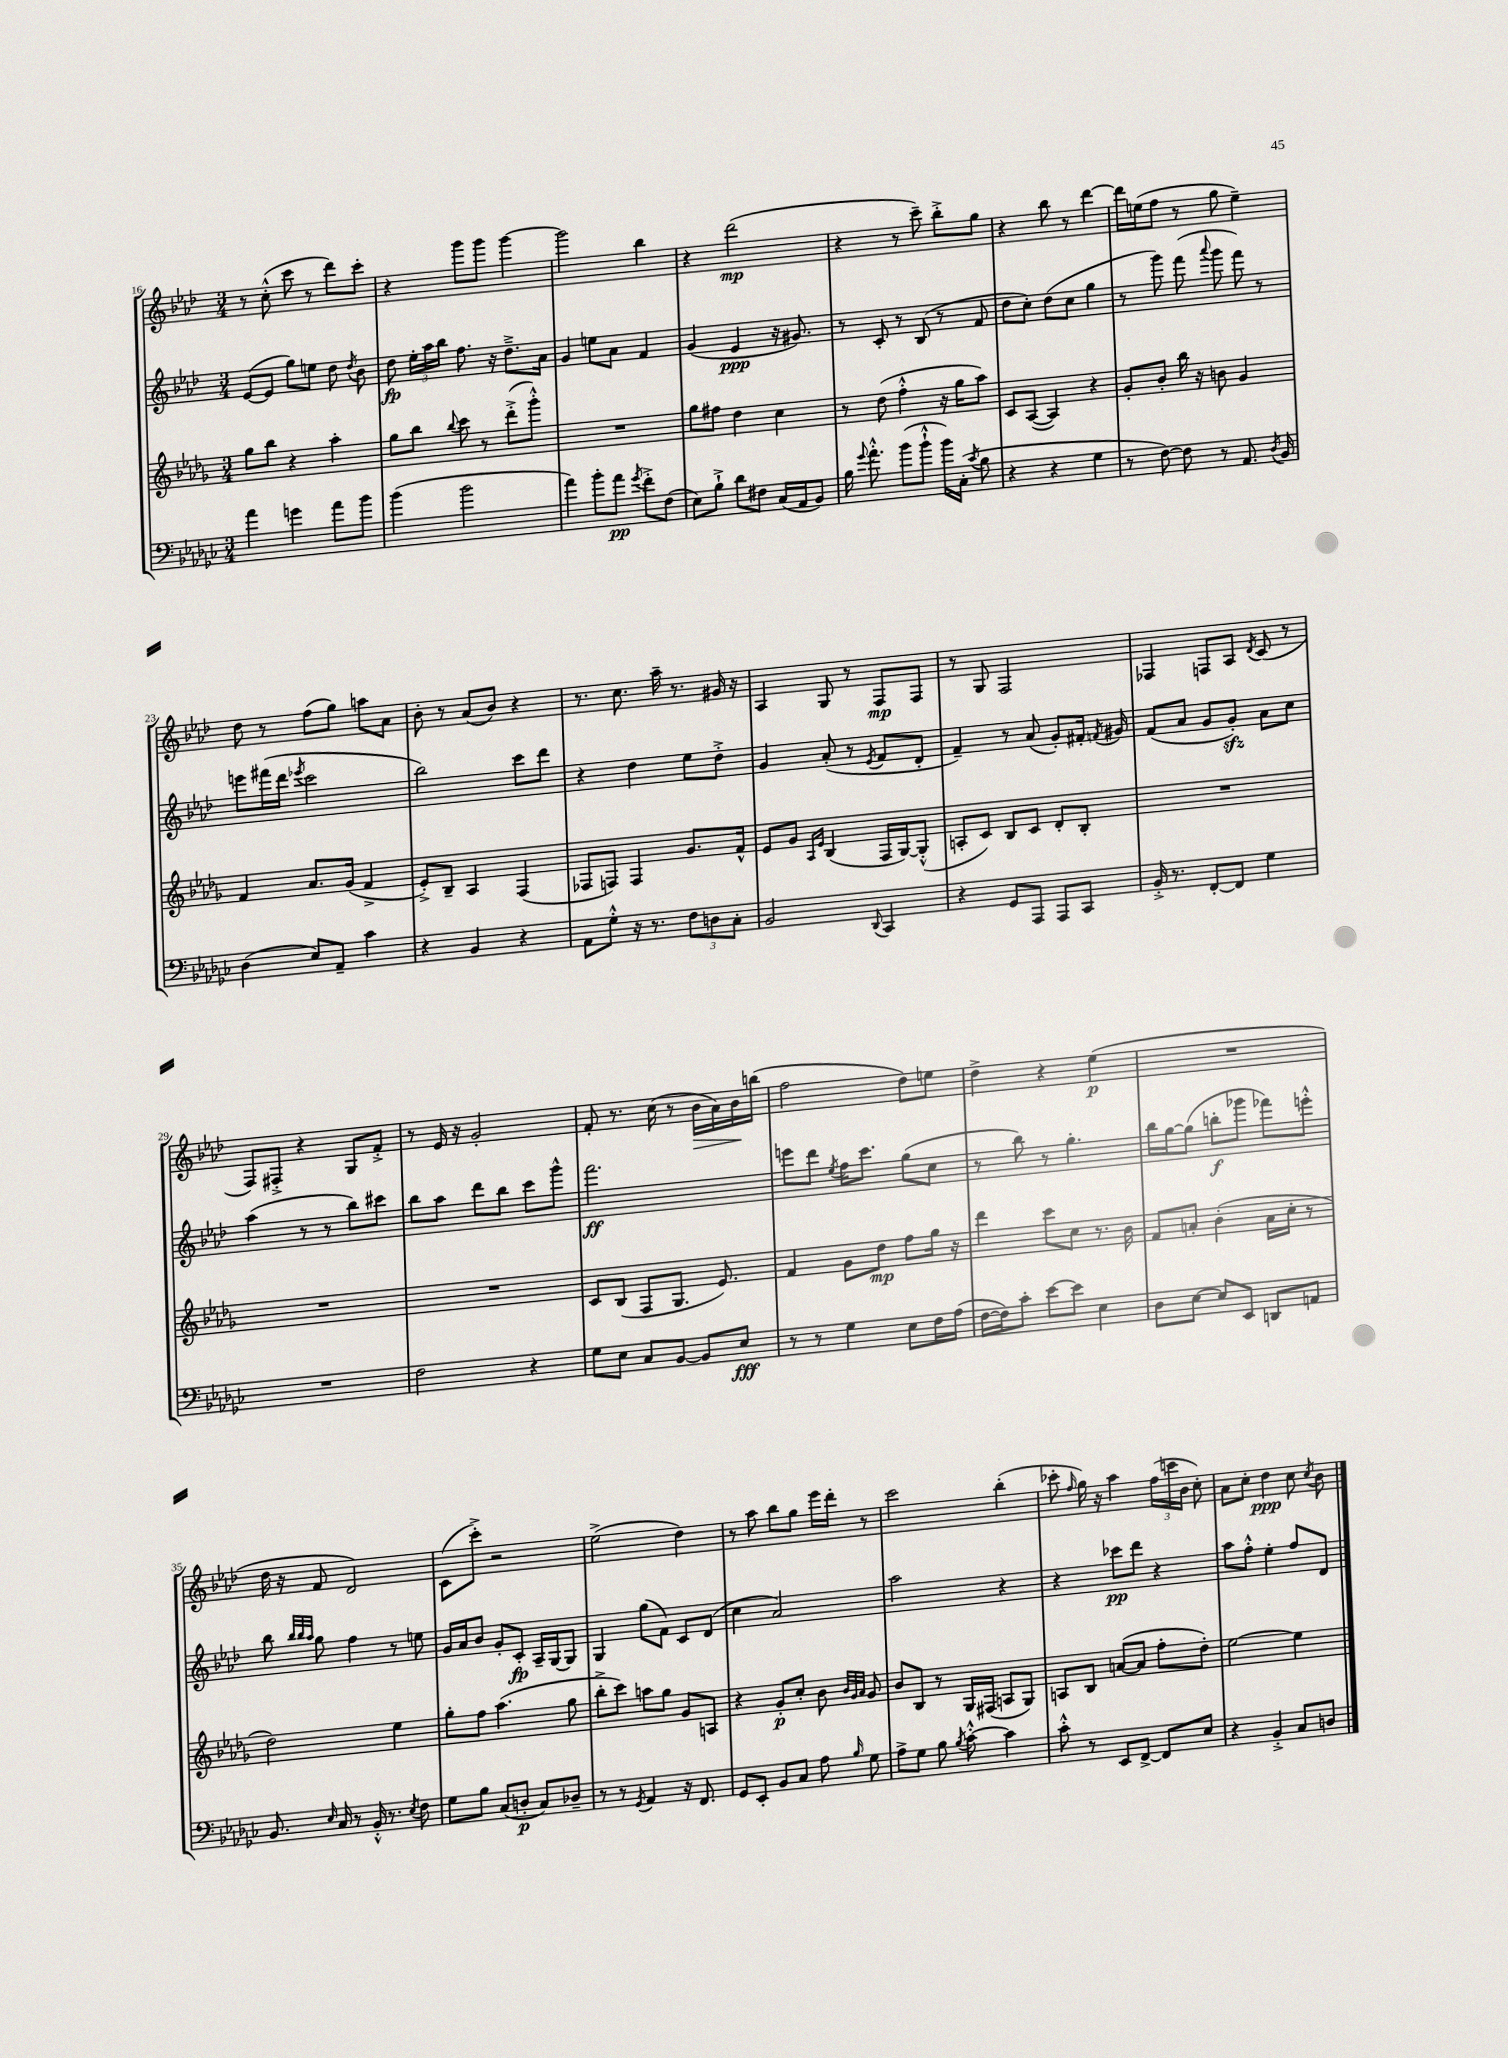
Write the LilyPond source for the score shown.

<<
\new StaffGroup <<
\new Staff = "s0" {
    \clef treble \key aes \major \numericTimeSignature \time 3/4
    \autoBeamOff r8 c''8-.-^( c'''8 r8 des'''8[) c'''8]-. |
    r4 g'''8[ g'''8] g'''4~ |
    g'''2 bes''4 |
    r4 des'''2\mp( |
    r4 r8 c'''8--) bes''8[-.-> g''8] |
    r4 bes''8 r8 des'''4~ |
    des'''16[ e''16( f''8] r8 g''8 e''4--) |
    des''8 r8 f''8[( g''8]) a''8[ aes'8] |
    bes'8-. r8 aes'8[( bes'8]) r4 |
    r8. c''8. aes''16-- r8. gis'16 r16 |
    aes4 g8 r8 f8[\mp f8] |
    r8 g8 f2 |
    fes4 f8[ aes8] \acciaccatura { des'8 } c'8( r8 |
    f8[) fis8]-.-> r4 g8[ f'8]-.-> |
    r8 ees'16 r16 g'2-. |
    f'8-. r8. c''16( r8 bes'16[\> aes'16) bes'16\! b''16]( |
    f''2 des''8[) e''8] |
    des''4-> r4 ees''4\p( |
    R2. |
    des''16 r16 f'8 des'2) |
    c'8[( c'''8]-.->) r2 |
    ees''2->( des''4) |
    r8 aes''8 bes''8[ g''8] ees'''16[ des'''16]-. r8 |
    c'''2 bes''4-.( |
    ces'''8-. \grace { f''16 } g''16) r16 aes''4 \tuplet 3/2 { f''16[( c'''16 bes'16] } c''8-.) |
    aes'8[ c''8]-. des''4\ppp c''8 \acciaccatura { c''8 } bes'8 \bar "|." |
}
\new Staff = "s1" {
    \clef treble \key aes \major \numericTimeSignature \time 3/4
    \autoBeamOff ees'8[~( ees'8] g''8[) e''8] des''8 \acciaccatura { des''8 } bes'8 |
    des''8\fp \tuplet 3/2 { ees''16[-. aes''16 bes''16] } f''8. r16 des''8.[---> aes'16] |
    g'4 e''8[ aes'8] f'4 |
    g'4( ees'4\ppp r16 gis'8.) |
    r8 c'8-. r8 bes8( r8 f'8 |
    des''8[ c''8]-.) des''8[( c''8] g''4 |
    r8 g'''8) f'''8( \appoggiatura { aes'''8 } g'''8 f'''8) r8 |
    e'''8[ fis'''16( des'''16] \acciaccatura { ees'''8 } c'''2 |
    bes''2) c'''8[ des'''8] |
    r4 des''4 ees''8[ des''8]-.-> |
    g'4 aes'8-.( r8 \acciaccatura { ees'8 } f'8[ des'8]-. |
    f'4--) r8 aes'8( g'8[-.) fis'16]-. \acciaccatura { f'8 } gis'16 |
    f'8[( aes'8] g'8[ g'8]-.\sfz) aes'8[ c''8] |
    aes''4( r8 r8 bes''8[) cis'''8] |
    bes''8[ aes''8] des'''8[ bes''8] c'''8[ g'''8]-^ |
    f'''2.\ff |
    e'''8[ des'''8] \acciaccatura { ees''8 } f''16[ c'''8.] g''8[( c''8] |
    r8 bes''8) r8 g''4.-. |
    bes''16[ g''16~ g''8]( b''8[-.\f ges'''8] fes'''8[) e'''8]-.-^ |
    bes''8 \grace { bes''32[ bes''32 aes''32] } g''8 f''4 r8 e''8 |
    g'16[ aes'16 bes'8] g'8[-. c'8]-.\fp aes16[-- g16~ g8] |
    g4 g''8[( f'8]) c'8[ des'8]( |
    c''4 aes'2) |
    aes''2 r4 |
    r4 ces'''8[\pp des'''8] r4 |
    aes''8[ f''8]-.-^ ees''4-. f''8[ des'8] \bar "|." |
}
\new Staff = "s2" {
    \clef treble \key des \major \numericTimeSignature \time 3/4
    \autoBeamOff ges''8[ bes''8] r4 aes''4-. |
    ges''8[ bes''8] \appoggiatura { bes''8 } c'''8 r8 des'''8[-.->( ges'''8]-.-^) |
    R2. |
    ges''8[ fis''8] des''4 c''4 |
    r8 des''8( f''4-.-^ r16 ges''16[ aes''8]) |
    c'8[ aes8]~( aes4) r4 |
    ges'8[-. bes'8]-. bes''16 r16 b'8 ges'4 |
    f'4 aes'8.[ ges'16]( f'4-> |
    ees'8[-.->) bes8]-- aes4 f4( |
    fes8[ f8]) f4 ges'8.[ f'16]-^ |
    ees'8[ ges'8] \grace { aes16[ ees'16] } bes4( f16[ ges16~) ges8]-.-^( |
    a8[-. c'8]) bes8[ c'8] des'8[-. bes8]-. |
    R2. |
    R2. |
    R2. |
    c'8[ bes8]( f8[ ges8.] ees'8.) |
    f'4 ges'8[ des''8]\mp f''8[ ges''16] r16 |
    des'''4 c'''8[ c''8] r8. bes'16 |
    f'8[ a'8]-. bes'4-.( a'16[ c''16]-. r8 |
    des''2) ees''4 |
    ges''8[-. f''8] aes''4.( ges''8 |
    bes''8[-.-> c'''8]) a''8[ ges''8] ges'8[ a8] |
    r4 ges'8[-.\p c''8]-. bes'8 \grace { bes'32[ ges'32 aes'32] } ges'8 |
    bes'8[ bes8] r8 ges16[ fis16]( a8[ ges8]) |
    a8[ bes8] a'8[~( a'8] f''8[-. des''8]-.) |
    ees''2~ ees''4 \bar "|." |
}
\new Staff = "s3" {
    \clef bass \key ges \major \numericTimeSignature \time 3/4
    \autoBeamOff aes'4 g'4 aes'8[ bes'8] |
    bes'4( bes'2 |
    aes'4) bes'8[-. aes'8]\pp \acciaccatura { ges'8 } f'8[-.-> f8]( |
    ees8[) bes8]-!-> des'8[ fis8] ces16[( aes,16 bes,8]) |
    bes16 \appoggiatura { ges'8 } aes'8.-.-^ bes'8[( bes'8]-!-^ bes'16[) ces16]-.( \acciaccatura { ces'8 } bes8 |
    r4 r4 ges4 |
    r8 f8~) f8 r8 aes,8. \acciaccatura { des8 } bes,16 |
    des4( ees8[) aes,8]-- ces'4 |
    r4 bes,4 r4 |
    aes,8[ ges8]-.-^ r16 r8. \tuplet 3/2 { f8[ d8 ces8]-. } |
    bes,2 \appoggiatura { des,8 } ces,4 |
    r4 ges,8[ aes,,8] aes,,8[ ces,8] |
    bes,16-.-> r8. f,8[~-. f,8] ges4 |
    R2. |
    f2 r4 |
    ges8[ ees8] ces8[ bes,8]~ bes,8[ ees8]\fff |
    r8 r8 ges4 ees8[ f16 aes16]( |
    f16[~ f16) ces'8]-. ees'8[~ ees'8] ees4 |
    des8[ ees8]~ ees8[ ees,8] d,8[ a,8] |
    bes,8. \grace { ees16 } ces16 r8 bes,16-.-^ r8. \acciaccatura { ees8 } f8 |
    ges8[ bes8] ces8[( d8]-.\p ces8[) des8]-- |
    r8 r8 \acciaccatura { ges,8 } aes,4 r16 f,8. |
    ges,8[ ees,8]-. bes,8[ ces8] aes8 \grace { bes16 } ges8 |
    aes8[-> ges8] bes8 \acciaccatura { bes8 } ces'8~-.-^ ces'4 |
    ces'8-.-^ r8 ees,8[ f,8]~-> f,8[ ees8] |
    r4 bes,4-.-> ces8[ d8] \bar "|." |
}
>>
>>
\layout { \context { \Score currentBarNumber = #16 } }
